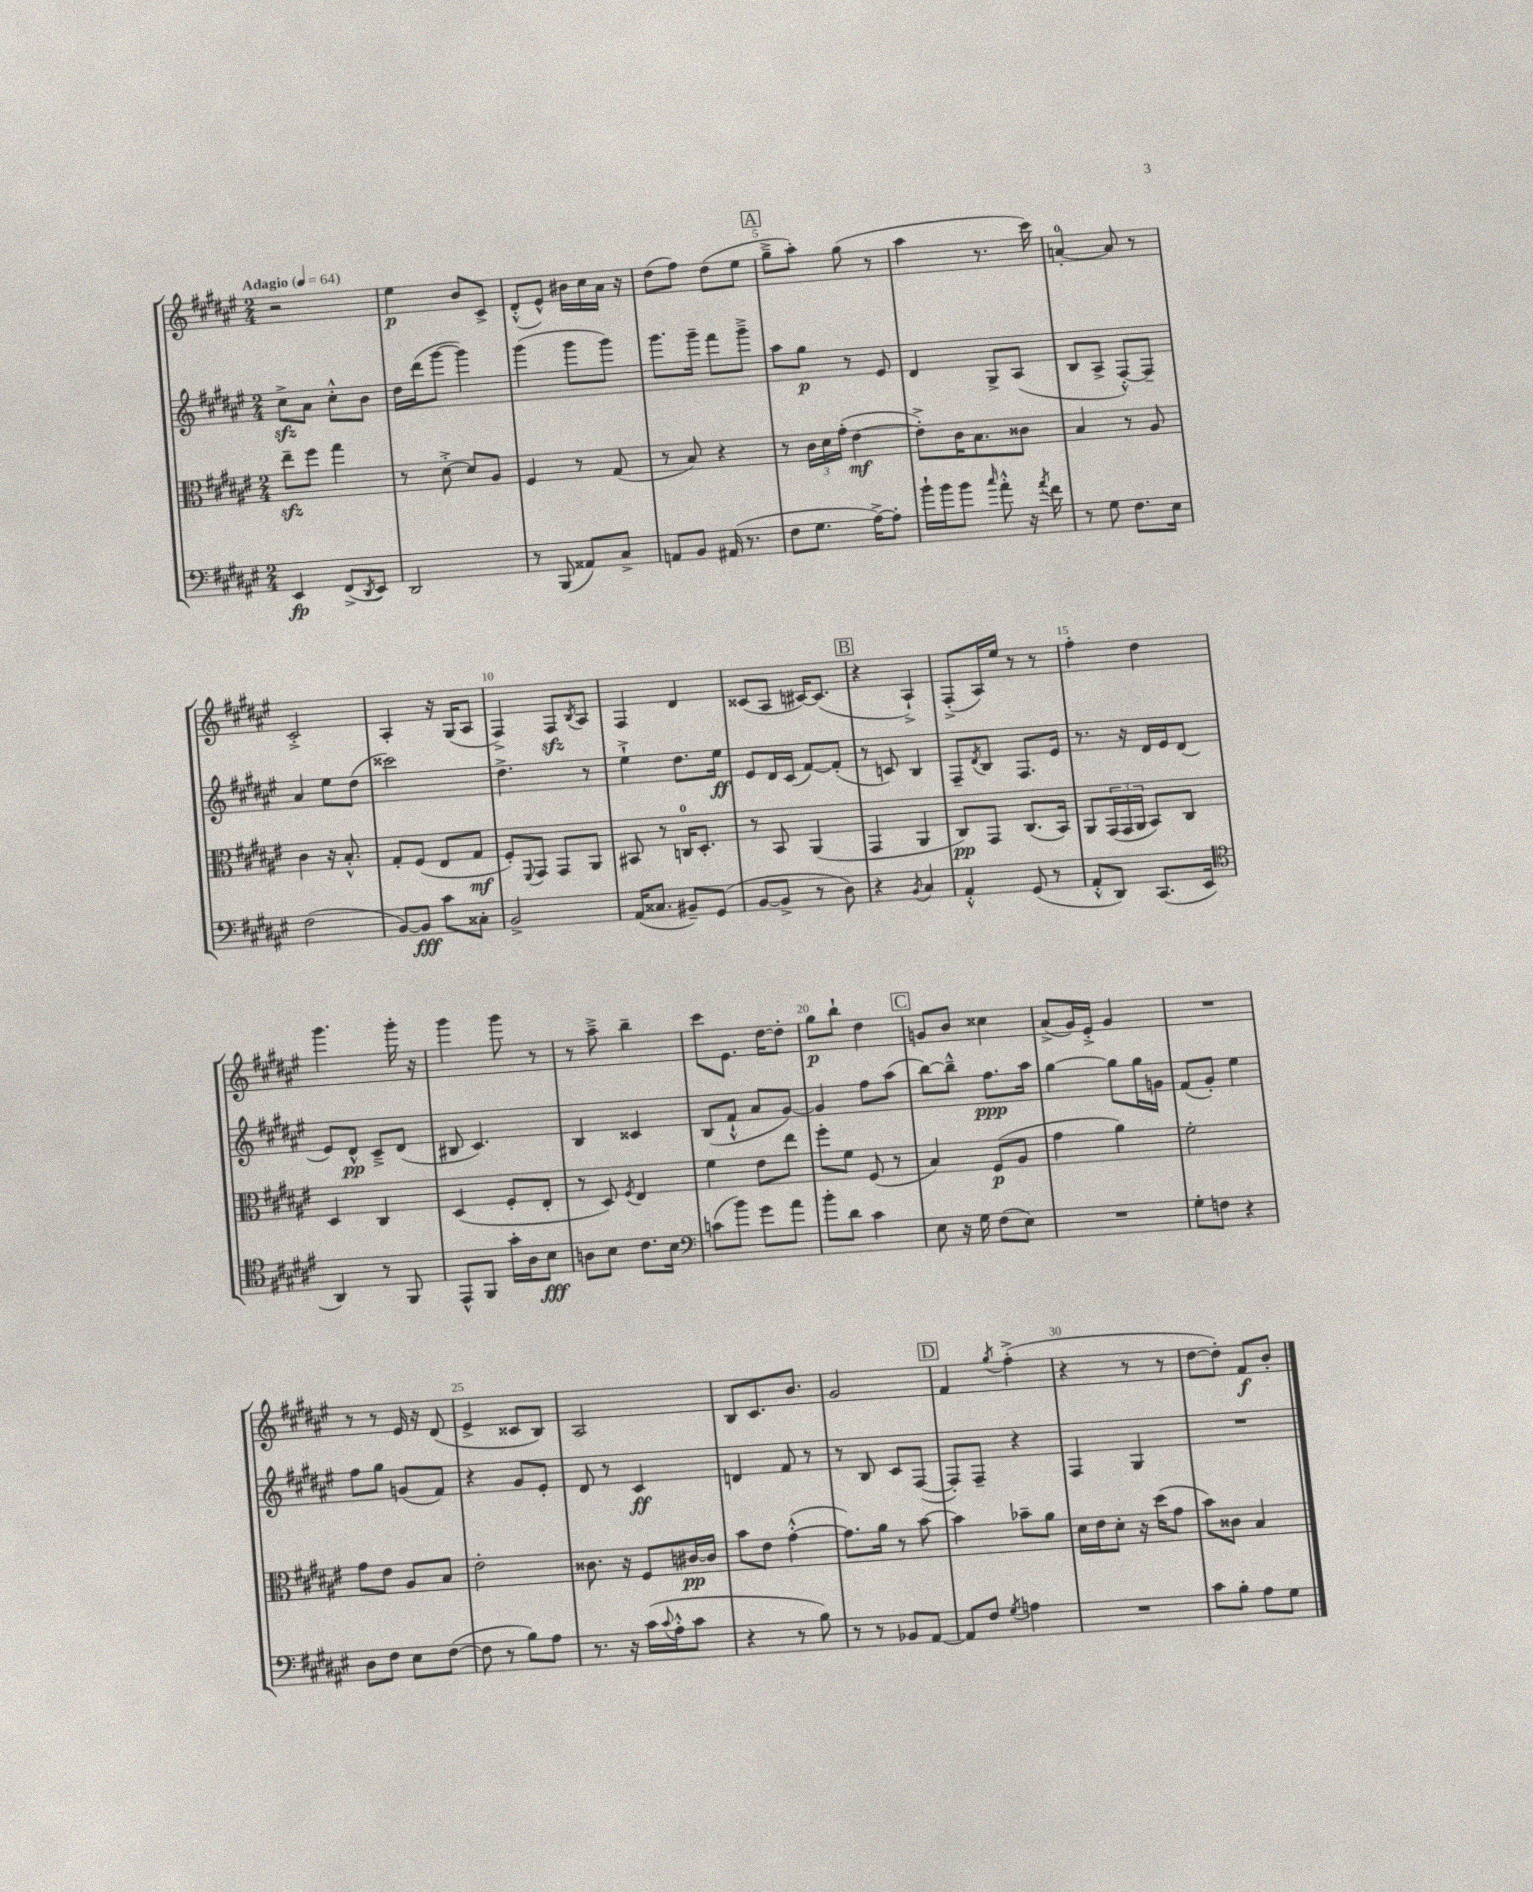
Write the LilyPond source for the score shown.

<<
\new StaffGroup <<
\new Staff = "s0" {
    \clef treble \key fis \major \numericTimeSignature \time 2/4 \tempo "Adagio" 4 = 64
    r2 |
    eis''4\p b'8 cis'8-> |
    dis'8-.-^( eis'8-^) bis'16 cis''16 ais'16 r16 |
    dis''8( fis''8) dis''8( eis''8 |
    \mark \markup { \box "A" } gis''8---> ais''8-.) gis''8( r8 |
    ais''4 r8. cis'''16) |
    a'4-0~-. a'8 r8 |
    cis'2-.-> |
    ais4-. r16 gis16( ais8 |
    fis4->) fis8\sfz \acciaccatura { b8 } ais8 |
    fis4 dis'4 |
    cisis'8( ais8 cis'16~) cis'8.( |
    \mark \markup { \box "B" } r4 ais4-!->) |
    fis8-.->( ais16) eis''16 r8 r8 |
    fis''4-. dis''4 |
    gis'''4. gis'''16-. r16 |
    gis'''4 gis'''8 r8 |
    r8 ais''8---> b''4-- |
    cis'''8 eis'8. dis''16~ dis''8-. |
    gis''8\p b''8-! dis''4 |
    \mark \markup { \box "C" } g'8 b'8 cisis''4 |
    ais'8->( gis'16) eis'16-.-> gis'4 |
    R2 |
    r8 r8 eis'16 r16 dis'8( |
    eis'4-> cisis'8 b8) |
    ais2 |
    b8 cis'8. b'8. |
    gis'2 |
    \mark \markup { \box "D" } fis'4 \acciaccatura { gis''8 } fis''4-.->( |
    r4 r8 r8 |
    dis''8~ dis''8-.) fis'8\f b'8-. \bar "|." |
}
\new Staff = "s1" {
    \clef treble \key fis \major \numericTimeSignature \time 2/4
    cis''8->\sfz ais'8 cis''8-.-^ b'8 |
    dis''16 dis'''16( gis'''8~ gis'''4) |
    gis'''4( gis'''8 gis'''8) |
    gis'''8. gis'''16-- fis'''8 gis'''8---> |
    \mark \markup { \box "A" } ais''8 gis''8\p r8 eis'8 |
    dis'4 gis8-> ais8( |
    b8 ais8-> fis8~-.-^) fis8-- |
    ais'4 eis''8 dis''8( |
    cisis'''2) |
    dis''4.-> r8 |
    eis''4-!-> dis''8. eis''16\ff |
    eis'8 dis'16 cis'16( fis'8~) fis'8-.( |
    \mark \markup { \box "B" } r8 c'8) b4 |
    fis8-- \acciaccatura { dis'8 } b8 fis8. eis'16 |
    r8. r16 dis'16 eis'16 dis'8( |
    eis'8) dis'8-^\pp cis'8---> dis'8( |
    bis8 cis'4.) |
    b4 cisis'4 |
    b8( fis'8-!-^ ais'8 gis'8~) |
    gis'4 fis''8 ais''8( |
    \mark \markup { \box "C" } b''8~) b''8---^ fis''8.\ppp ais''16 |
    gis''4~ gis''8 gis''16 g'16 |
    fis'8( gis'8-.) eis''4 |
    fis''8 gis''8 g'8( fis'8) |
    r4 gis'8 eis'8-. |
    dis'8 r8 cis'4\ff |
    d'4 fis'8 r8 |
    r8 b8 cis'8 fis8~( |
    \mark \markup { \box "D" } fis8-.) fis8-- r4 |
    fis4 gis4 |
    R2 \bar "|." |
}
\new Staff = "s2" {
    \clef alto \key fis \major \numericTimeSignature \time 2/4
    eis''8--\sfz fis''8 gis''4 |
    r8 dis'8~-.-> dis'8 ais8 |
    fis4 r8 gis8( |
    r8 b8) r4 |
    \mark \markup { \box "A" } r8 \tuplet 3/2 { cis'16 dis'16 gis'16-.( } eis'4~\mf |
    eis'8-.->) cis'16 b8. cisis'8 |
    b4 r8 ais8 |
    cis'4 r16 b8.-.-^ |
    gis8-. fis8( eis8 gis8\mf |
    fis8-.) \appoggiatura { fis,8 } gis,8 gis,8 ais,8 |
    bis,8 r8 c16-0 dis8.-. |
    r8 b,8 ais,4( |
    \mark \markup { \box "B" } gis,4 ais,4 |
    cis8\pp) gis,8 cis8.( b,16) |
    ais,8 \tuplet 3/2 { gis,16( gis,16 ais,16 } b,8) cis8 |
    dis4 cis4 |
    dis4( fis8-. eis8-. |
    r8 dis8) \acciaccatura { fis8 } eis4 |
    fis'4 eis'8 eis''8 |
    fis''8-. fis'8 fis8( r8 |
    \mark \markup { \box "C" } b4) fis8\p( ais8 |
    gis'4 ais'4) |
    fis'2-. |
    gis'8 eis'8 ais8 b8 |
    eis'2-. |
    cisis'8. r16 fis8 cis'16~\pp cis'16 |
    b'8 eis'8 gis'4~-.-^( |
    gis'8.) ais'16 r8 b'8~ |
    \mark \markup { \box "D" } b'4 bes'8-- ais'8 |
    dis'16 eis'16 dis'8-. r16 dis''16( gis'8 |
    b'8) cisis'8 b4 \bar "|." |
}
\new Staff = "s3" {
    \clef bass \key fis \major \numericTimeSignature \time 2/4
    eis,4\fp fis,8->( \acciaccatura { dis,8 } eis,8) |
    dis,2 |
    r8 b,,8( aisis,8) cis8-> |
    a,8 b,8 ais,16( r8. |
    \mark \markup { \box "A" } fis8 gis8. ais16~->) ais8-. |
    b'16-! b'16 b'8 \grace { cis''16 } ais'8-.-^ r16 \acciaccatura { ais'8 } fis'16 |
    r8 gis8 fis8. eis16 |
    fis2( |
    b,8~) b,8\fff cis'8 cisis8-. |
    b,2-> |
    ais,16( cisis8. bis,8--) gis,8( |
    b,8~ b,8-> r8 dis8) |
    \mark \markup { \box "B" } r4 \acciaccatura { b,8 } cis4 |
    ais,4-.-^ gis,8( r8 |
    ais,8-.-^ dis,8) cis,8.( eis,16 |
    \clef tenor ais,4) r8 fis,8 |
    eis,8-^ fis,8 gis'16-. ais16 b8\fff |
    a8 b8 cis'8. b16 |
    \clef bass c'8( b'8) gis'8 ais'8 |
    b'8-. dis'8 cis'4 |
    \mark \markup { \box "C" } eis8 r16 gis16 fis8( eis8) |
    R2 |
    gis8-. f8 r4 |
    dis8 fis8 eis8 fis8~( |
    fis8 r8 b8) ais8 |
    r8. r16 cis'16( \appoggiatura { cis'8 } ais16-.-^ cis'8 |
    r4 r8 b8) |
    r8 r8 bes,8 ais,8~ |
    \mark \markup { \box "D" } ais,8 fis8 \acciaccatura { gis8 } a4 |
    R2 |
    cis'8 b8-. ais8 gis8 \bar "|." |
}
>>
>>
\layout { \context { \Score \override BarNumber.break-visibility = ##(#f #t #t) barNumberVisibility = #(every-nth-bar-number-visible 5) } }
